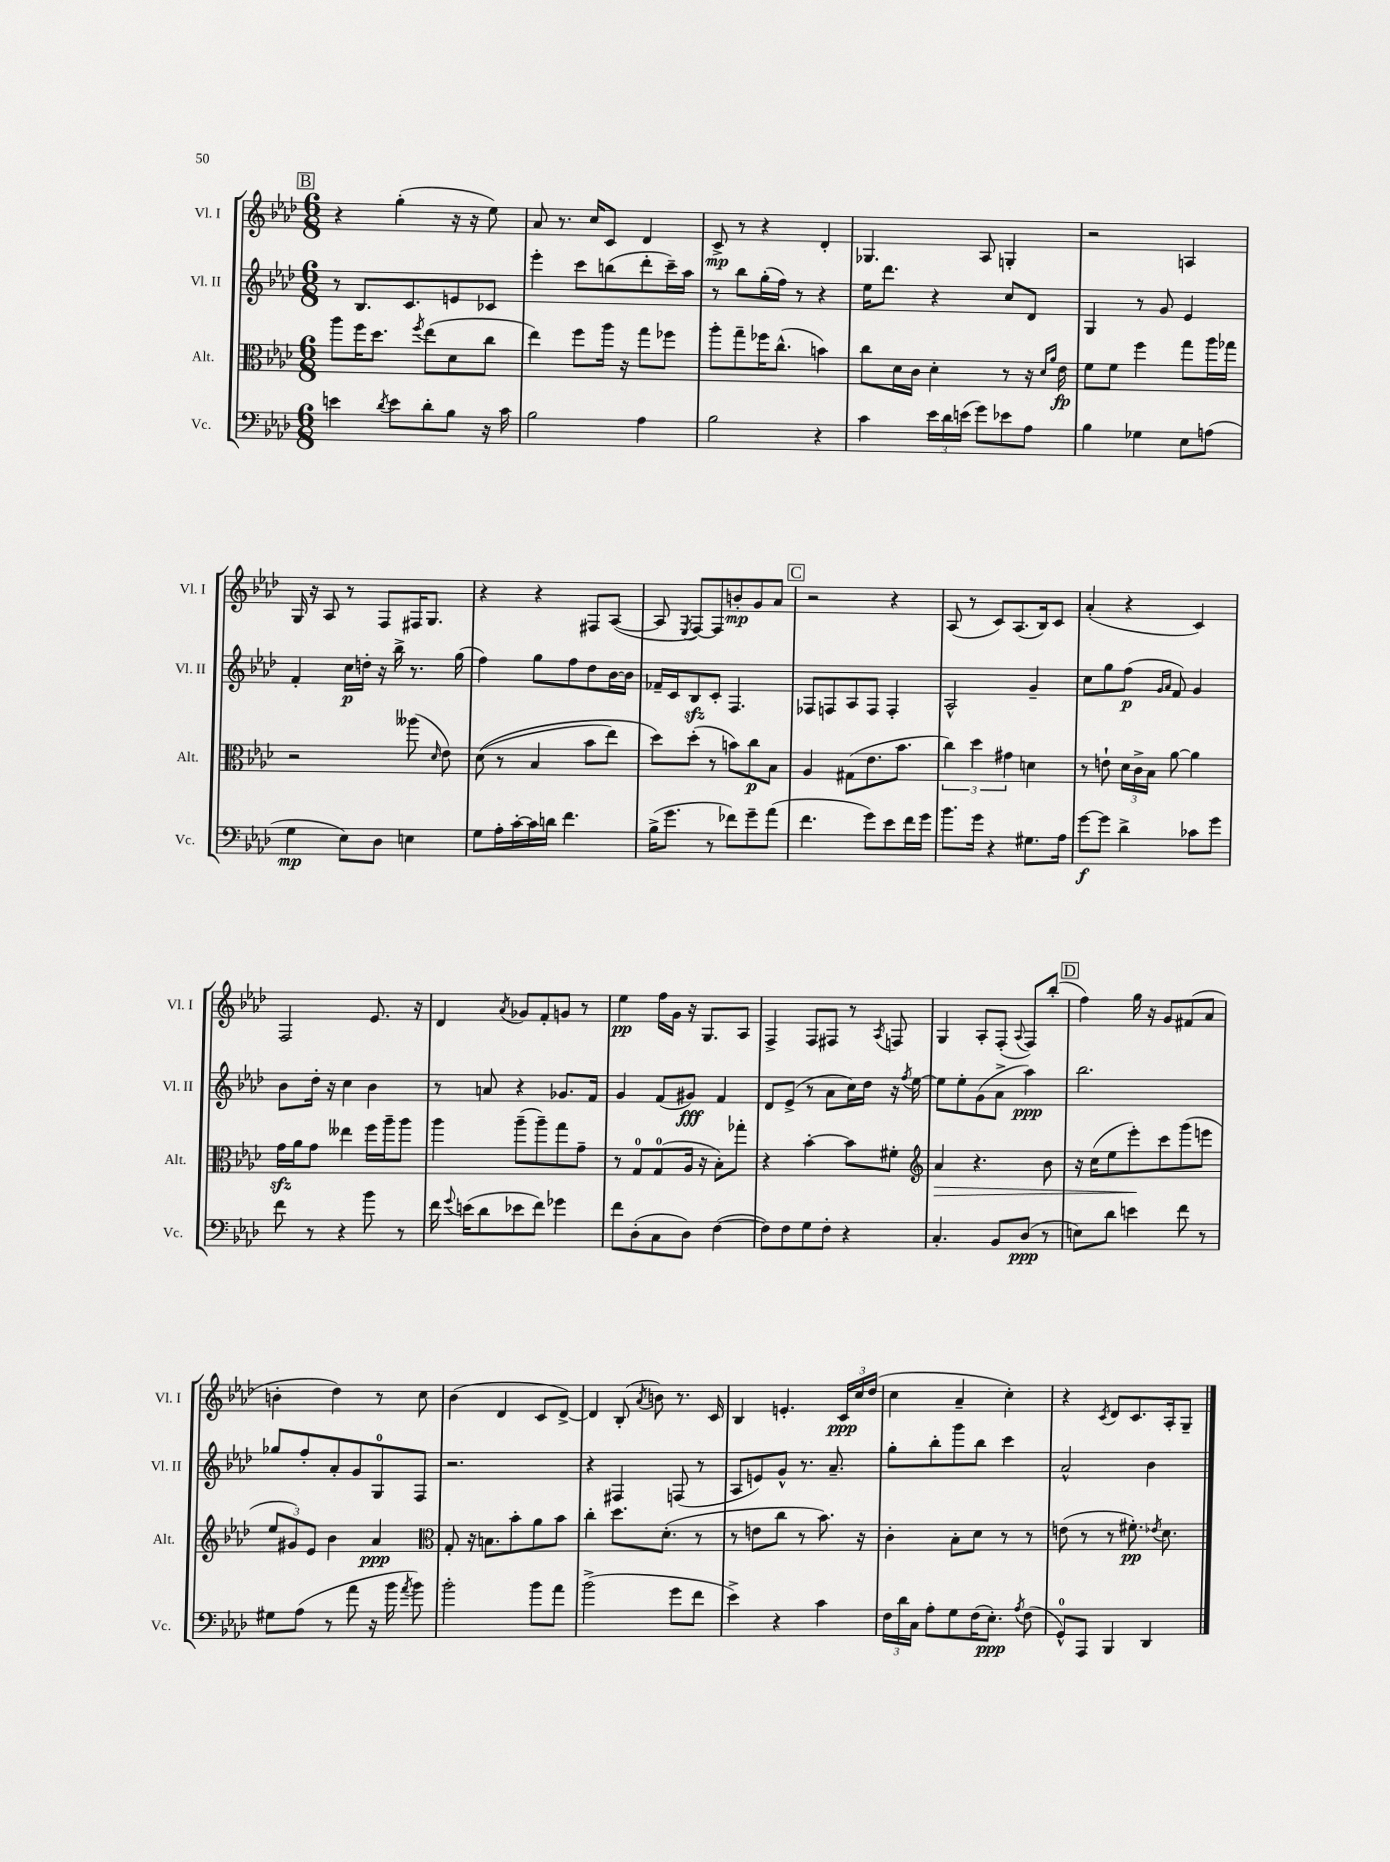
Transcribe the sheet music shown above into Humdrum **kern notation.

**kern	**kern	**kern	**kern
*staff4	*staff3	*staff2	*staff1
*clefF4	*clefC3	*clefG2	*clefG2
*k[b-e-a-d-]	*k[b-e-a-d-]	*k[b-e-a-d-]	*k[b-e-a-d-]
*M6/8	*M6/8	*M6/8	*M6/8
4e	8aa-	8r	4r
.	16ff	8.B-	.
.	8.dd-	.	.
8qd-	.	.	.
8e	.	.	(4gg'
.	.	8.c	.
.	8qff	.	.
8d-'	(8ee-	.	.
8B-	8d-	8e	16r
.	.	.	16r
16r	8cc	8c-	8ee-)
16c	.	.	.
=	=	=	=
2B-	4ee-)	4eee-'	8a-
.	.	.	8.r
.	8ff	8ccc	.
.	.	.	16cc
.	16aa-	(8bb	8c
.	16r	.	.
4A-	8gg	8ddd-'	4d-
.	8ff-	16ccc~)	.
.	.	16aa-	.
=	=	=	=
2B-	8aa-'	8r	8c^
.	8gg~	8bb-	8r
.	16ff-	(16gg'	4r
.	(8.cc^^	16ff)	.
.	.	8r	.
4r	4b)	4r	4d-'
=	=	=	=
4c	8cc	16ee-	4.G-
.	.	8.ddd-	.
.	16d-	.	.
.	16c	.	.
24e-	4d-'	4r	.
24d-	.	.	.
(24e	.	.	.
8g)	.	.	8A-
8e-	8r	8cc	4G'
8A-	16r	8d-	.
.	16qqd-	.	.
.	16qqa-	.	.
.	16e-	.	.
=	=	=	=
4B-	8f	4G	2r
.	8f	.	.
4G-	4ff	8r	.
.	.	8g	.
8E-	8gg	4e-	4A
(8A	16aa-	.	.
.	16gg-	.	.
=	=	=	=
4G	2r	4f'	16G
.	.	.	16r
.	.	.	8A-
8E-)	.	16cc	8r
.	.	16dd'	.
8D-	.	16r	8F
.	.	16bb-^	.
4E	(8aa--	8.r	16F#
.	.	.	8.G
.	16qqd-	.	.
.	8e-)	.	.
.	.	(16gg	.
=	=	=	=
8G	&((8d-	4ff)	4r
16A-'	8r	.	.
[16c'	.	.	.
16c]	4B-	8gg	4r
16d	.	.	.
4.f	.	8ff	.
.	8b-	8dd-	8F#
.	8ee-)	[16b-	([8A-
.	.	16b-]	.
=	=	=	=
(16B-^	8dd-&)	16f-~	8A-]
8.g	.	16c	.
.	.	.	8qE-
.	(8dd-'	8B-	[8F)
8r	8r	8c'	8F]
8f-)	8b)	4.F	8b'
8g~	8cc	.	8g
(8a-	8B-	.	8a-
=	=	=	=
4.f	4A-	8F-	2r
.	.	8F	.
.	(8G#	8A-	.
8g)	8.e-	8F	.
8e-	.	4F'	4r
.	8.b-	.	.
16f	.	.	.
16g	.	.	.
=	=	=	=
8.b-	6cc)	2A-^^	(8A-
.	.	.	8r
.	6dd-	.	.
16g	.	.	.
4r	.	.	8c)
.	6g#	.	.
.	.	.	(8.A-
8.G#	4d	4g~	.
.	.	.	16B-)
.	.	.	8c
16A-	.	.	.
=	=	=	=
[8g	8r	8cc	(4a-'
8g]	8e`	8gg	.
4d-^	24d-	(8ff	4r
.	24c^	.	.
.	24B-	.	.
.	.	16qqg	.
.	.	16qqa-	.
.	[8a-	8f)	.
8c-	4a-]	4g	4c)
8g	.	.	.
=	=	=	=
8f	16g	8b-	2F
.	16a-	.	.
8r	8g	16dd-'	.
.	.	16r	.
4r	4ee--	4cc	.
8b-	16ff	4b-	8.e-
.	16aa-~	.	.
8r	8aa-	.	.
.	.	.	16r
=	=	=	=
16f	4aa-	8r	4d-
8qqg	.	.	.
(16e	.	.	.
8d-	.	8a	.
.	.	.	8qa-
8e-	(8aa-~	4r	8g-
8f)	8aa-~)	.	8f'
4g-	8gg	8.g-	8g
.	8g~	.	8r
.	.	16f	.
=	=	=	=
8f	8r	4g	4ee-
(8D-'	8G	.	.
8C	(8G	(8f	16ff
.	.	.	16g
8D-)	16A-	8g#)	16r
.	16r	.	8.G
([4F	8B-')	4f	.
.	8gg-'	.	8A-
=	=	=	=
8F])	4r	8d-	4F^
8F	.	(8e-^	.
8G	[4b-'	8r	8F
8F'	.	8a-	8F#
4r	8b-]	16cc)	8r
.	.	16dd-	.
.	.	.	8qA-
.	8f#'	16r	8F
.	.	8qff	.
.	.	[16ee-	.
=	=	=	=
*	*clefG2	*	*
4.C'	4a-	8ee-]	4G
.	.	8ee-'	.
.	4.r	(8g	8A-'
8BB-	.	8a-^	(8F'
.	.	.	8qqA-
(8D-	.	4aa-)	8F)
8r	8b-	.	(8bb-'
=	=	=	=
8E)	16r	2.bb-	4ff)
.	(16cc	.	.
8d-	8ee-	.	.
4e	8eee-')	.	16gg
.	.	.	16r
.	8ccc	.	8g
8f	(8ggg	.	(8f#
8r	8eee	.	8a-
=	=	=	=
8G#	12ee-	8gg-	4b'
.	12g#)	.	.
(8A-	.	8ff'	.
.	12e-	.	.
8r	4b-	8a-'	4dd-)
8a-	.	8g	.
16r	4a-	8G	8r
16b-	.	.	.
8qa-	.	.	.
8b-)	.	8F	8cc
=	=	=	=
*	*clefC3	*	*
2b-'	8G'	2.r	(4b-
.	16r	.	.
.	8.B	.	.
.	.	.	4d-
.	8b-'	.	.
8b-	8a-	.	8c
8a-	8b-	.	[8d-^)
=	=	=	=
(2b-^	4cc'	4r	4d-]
.	8.dd-	4F#	(8B-'
.	.	.	8qa-
.	.	.	8b)
.	(8.d-'	.	.
8g	.	(8F	8.r
8f	8r	8r	.
.	.	.	16c
=	=	=	=
4e-^)	8r	8A-	4B-
.	8e	8e)	.
4r	8cc	8g^^	4.e'
.	8r	8.r	.
4c	8.b-)	.	.
.	.	8.a-~	.
.	.	.	24c
.	.	.	24cc
.	16r	.	.
.	.	.	(24dd-
=	=	=	=
24F	4c'	8gg'	4cc
24d-	.	.	.
24C	.	.	.
8A-'	.	8bb-'	.
8G	8B-'	8ggg	4a-~
(16F	8d-	8bb-	.
8.E-')	.	.	.
.	8r	4ccc	4cc')
8qA-	.	.	.
(8F	8r	.	.
=	=	=	=
8GG^^)	(8e	2a-^^	4r
8AAA-	8r	.	.
.	.	.	8qc
4BBB-	8r	.	8d-
.	8.f#')	.	8.c
4DD-	.	4b-	.
.	8qe-	.	.
.	8.d-	.	16A-'
.	.	.	8G~
==	==	==	==
*-	*-	*-	*-
